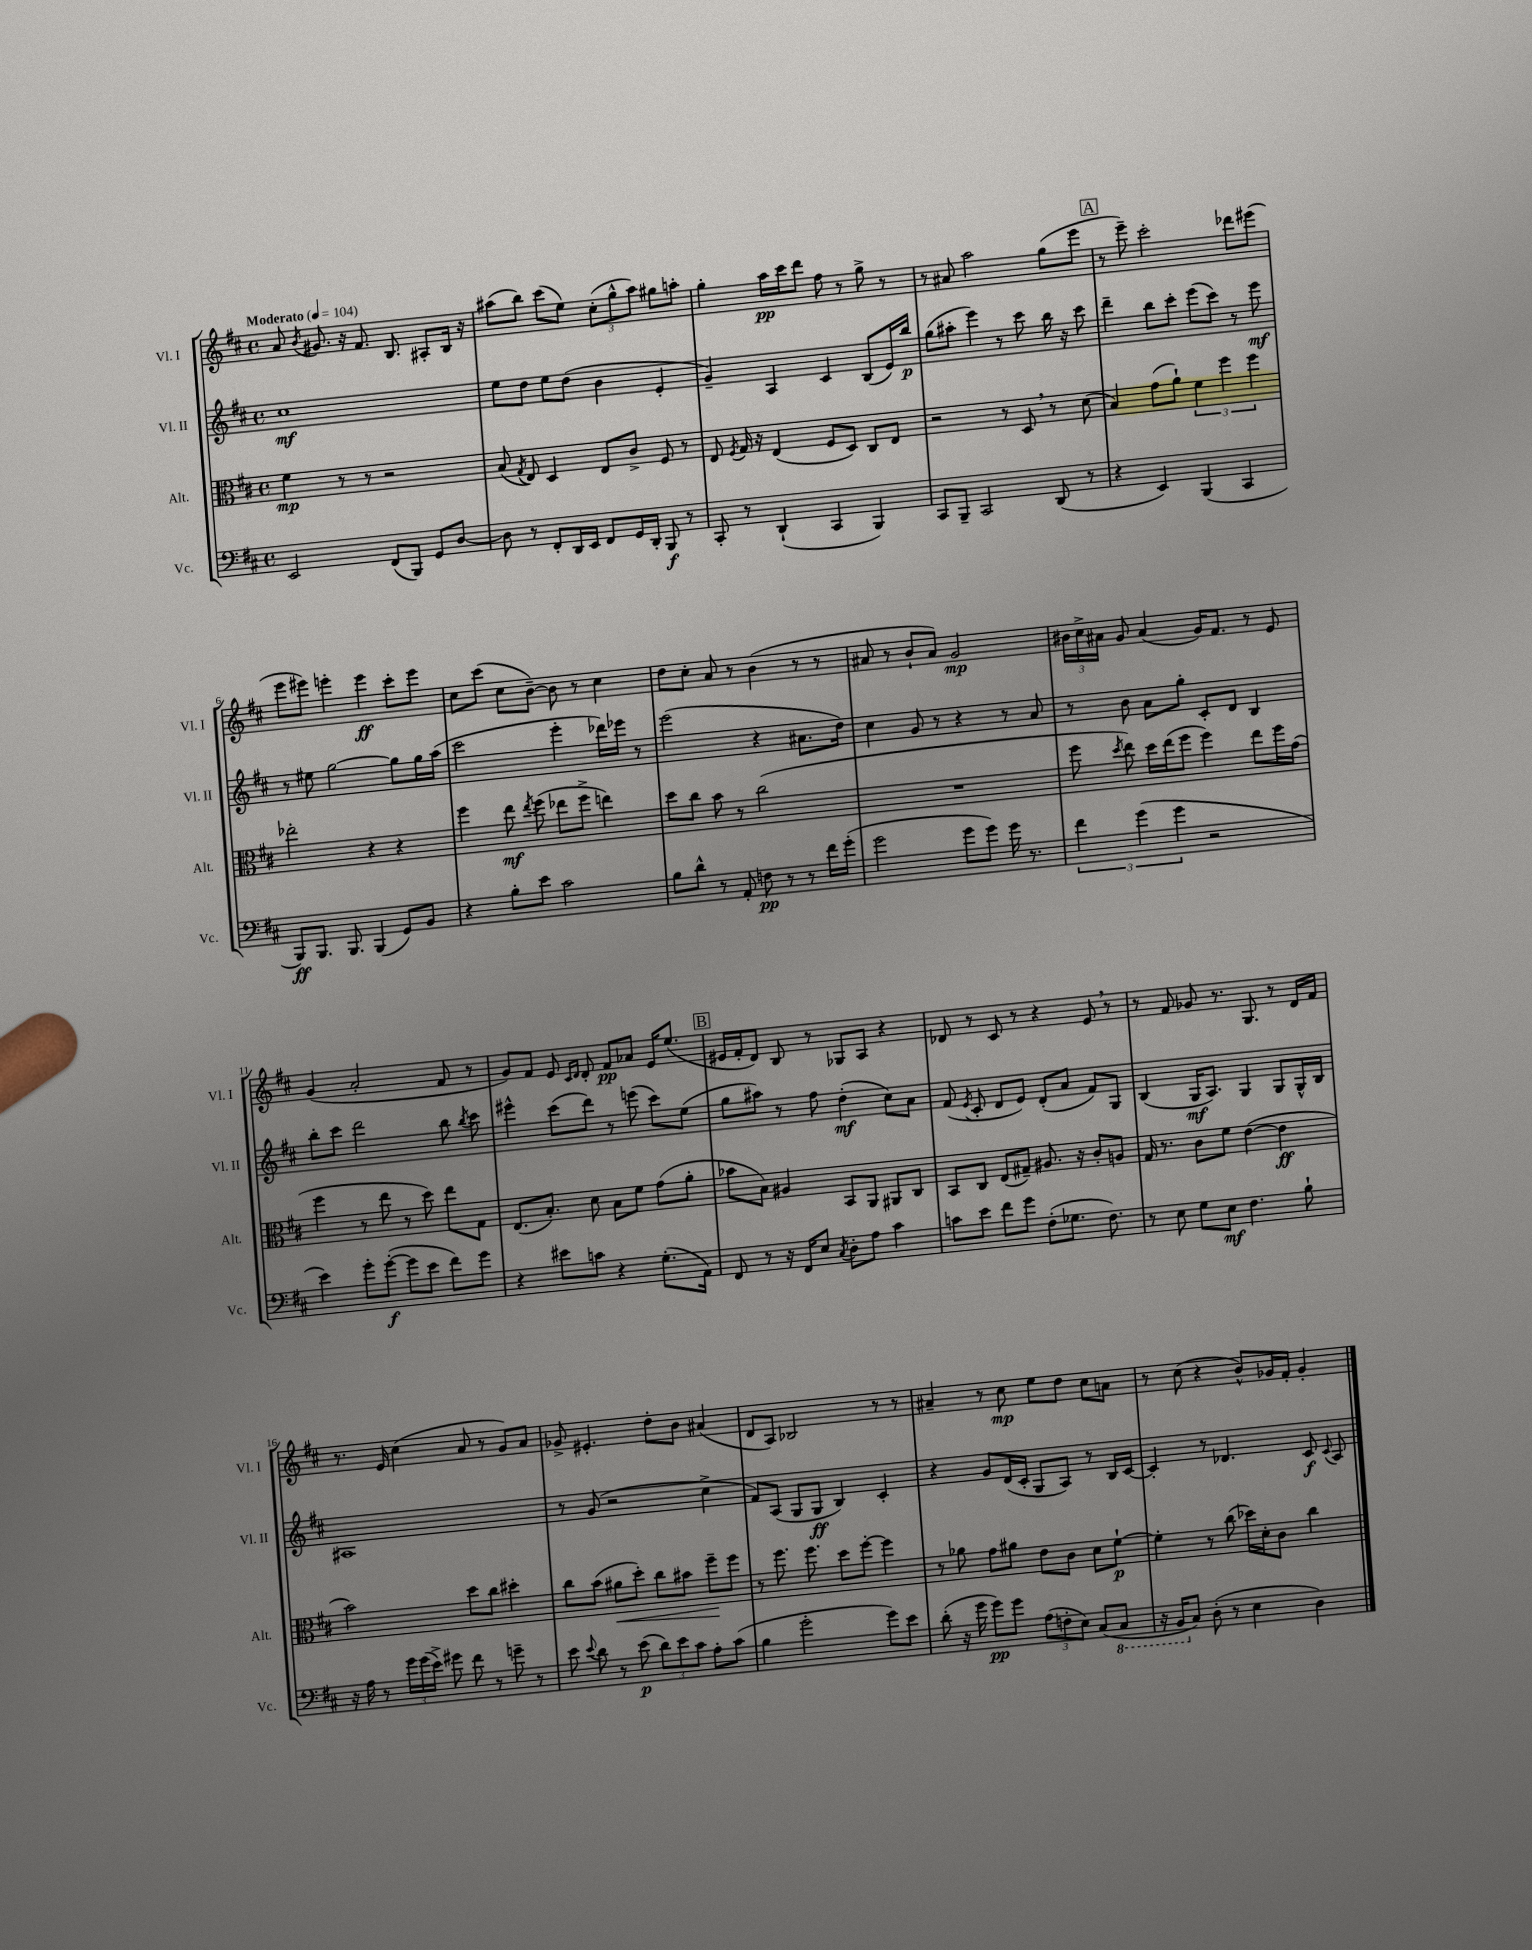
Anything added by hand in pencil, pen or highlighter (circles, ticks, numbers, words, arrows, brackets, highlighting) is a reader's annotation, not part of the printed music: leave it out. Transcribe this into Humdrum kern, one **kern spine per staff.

**kern	**kern	**kern	**kern
*staff4	*staff3	*staff2	*staff1
*clefF4	*clefC3	*clefG2	*clefG2
*k[f#c#]	*k[f#c#]	*k[f#c#]	*k[f#c#]
*M4/4	*M4/4	*M4/4	*M4/4
*met(c)	*met(c)	*met(c)	*met(c)
*MM104	*MM104	*MM104	*MM104
2EE	4f#	1cc#	8a
.	.	.	8qb
.	.	.	8.g#
.	8r	.	.
.	.	.	16r
.	8r	.	8.f#
(8FF#	2r	.	.
.	.	.	8.B
8BBB)	.	.	.
8GG	.	.	8A#'
[8D	.	.	16B
.	.	.	16r
=	=	=	=
8D]	(8B	8ee	(8aa#
.	8qG	.	.
8r	8E)	8dd	8bb)
8FF#'	4D	8ee	(8ccc#
16DD	.	(8dd	8ee)
16EE	.	.	.
8FF#	8E	4b	(12cc#'
.	.	.	12gg^^
16GG	8c#^	.	.
.	.	.	12aa#)
16DD'	.	.	.
8BBB	8F#	4e'	8gg#
8r	8r	.	8aa'
=	=	=	=
8CC#'	8E	4g~)	4gg'
.	8qF#	.	.
8r	16G	.	.
.	16r	.	.
(4DD`	(4E	4A	16aa
.	.	.	16ccc#
.	.	.	8ddd
4CC#	8F#	4c#	8ff#
.	8D)	.	8r
4BBB)	8C#	(8B	8gg^
.	8E	16e)	8r
.	.	16bb	.
=	=	=	=
8CC#	2r	(8gg	8r
8BBB~	.	8aa#'	8a#
2CC#	.	4eee)	2aa
.	8r	8r	.
.	8D	8ccc#	.
(8DD	8r	16bb	(8gg
.	.	16r	.
8r	(8d	8ccc#	8eee
=	=	=	=
4r	4B)	4ddd~	8r
.	.	.	8eee~)
4EE)	(8g	8bb	2ccc#'
.	8a`)	8ccc#'	.
(4BBB	6f#	(8eee	.
.	.	8ccc#)	.
.	6ff#	.	.
4CC#	.	8r	8ddd-
.	6ff#	.	.
.	.	8eee	(8eee#
=	=	=	=
8BBB)	2ee-'	8r	8eee
8.BBB	.	8ee#	8eee#)
.	.	[2gg	4eee'
8.BBB	.	.	.
(4BBB	4r	.	4eee
8GG)	4r	8gg]	8ccc#'
8BB	.	16gg	8eee
.	.	(16aa	.
=	=	=	=
4r	4ff#	2ccc#	8cc#
.	.	.	(8ccc#
8B'	8ee	.	8cc#
.	8qee	.	.
8e	(8ff#	.	[8b~)
2c#	8ee-	4eee'	8b]
.	8ff#^	.	8r
.	4ee)	16ddd-)	4cc#
.	.	16eee-	.
.	.	8r	.
=	=	=	=
8B	8dd	(2eee	8dd
8d^^	8cc#	.	8cc#'
8r	8b	.	8a
8AA'	8r	.	8r
8F	(2cc#	4r	(4b
8r	.	.	.
8r	.	8.a#	8r
16f#	.	.	8r
(16g'	.	16dd)	.
=	=	=	=
2g	1r	4cc#	8a#
.	.	.	8r
.	.	8g	8b`
.	.	8r	8a#)
8g	.	4r	2g
8g)	.	.	.
16g	.	8r	.
8.r	.	.	.
.	.	8a	.
=	=	=	=
6f#	8ff#	8r	24b#
.	.	.	24cc#^
.	.	.	24a#
.	8qdd	.	.
.	8ee)	8b	8g
(6g	.	.	.
.	16dd	8a	(4a#
.	(16ee	.	.
6g	.	.	.
.	8ff#	8gg'	.
2r	4ff#)	8c#'	16g)
.	.	.	8.f#
.	.	8d	.
.	8ee	4B	8r
.	16ff#	.	8e
.	(16g	.	.
=	=	=	=
4e)	4ff#	8bb'	(4g
.	.	8ccc#	.
8g'	8r	2ddd	2a'
([8g'	8ee	.	.
8g]	8r	.	.
8e	8dd)	.	.
8f#)	8ee	8bb	8f#
.	.	8qbb	.
8g	8G	8ccc#	8r
=	=	=	=
4r	(8.E	4eee#^^	8g)
.	.	.	8f#
.	8.B')	.	.
8e#	.	(8ccc#	8e
.	.	.	16qqc#
.	.	.	16qqd
8c	8d	8ddd)	8d'
4r	8B	8r	8f#
.	8f#	(8eee	8a-
(8.G'	(8g	8ccc#)	16e
.	.	.	(8.ee
.	8a'	(8ee	.
16AA)	.	.	.
=	=	=	=
8FF#	8b-	8gg	16e#
.	.	.	16f#'
8r	8B)	8aa#)	8d)
16r	4A#	8r	8B
16FF#	.	.	.
8E	.	8ff#	8r
8qC#	.	.	.
8D'	8BB	(4dd'	8G-
8A	8AA	.	8A
4c#	8AA#	8cc#)	4r
.	8C#	8a	.
=	=	=	=
8c	8BB	(8f#	8d-
.	.	8qe	.
8e	8C#	8c#'	8r
8f#	(8E	8d	8c#
8g	8G#~)	8e)	8r
(8F#'	8.A#	(8d'	4r
8.G-	.	8a	.
.	16r	.	.
.	8c#'	8f#)	8e
8.F#)	.	.	.
.	8A	8G	8r
=	=	=	=
8r	16G	(4B	8r
.	8.r	.	.
8E	.	.	8f#
8G	8c#	16G	8g-
.	.	8.A)	.
8E	8f#	.	8.r
4.F#	([4e	4G	.
.	.	.	8.G
.	4e]	8G	8r
8B`	.	16G^^	16d
.	.	16B	16f#
=	=	=	=
16r	2b)	1A#	8.r
16A	.	.	.
8r	.	.	.
.	.	.	16e
24g	.	.	(4cc#
(24g	.	.	.
24e^)	.	.	.
8g#	.	.	.
8f#	8dd	.	8a
8r	8cc#	.	8r
8g~	4dd#'	.	8g)
8r	.	.	8a
=	=	=	=
8e	8cc#	8r	8g-^
8qqe	.	.	.
8d	(8b	(8g	4.e#'
8r	8a#	2r	.
(8e	8dd')	.	.
12d)	8cc#	.	8dd'
12e	.	.	.
.	8b#	.	8b
12c#	.	.	.
8A'	8ff#~	4cc#^	(4a#
(8c#	8ff#	.	.
=	=	=	=
4B	8r	8f#)	8d
.	8.ff#	(8A	8A)
2g'	.	8G	2B-
.	8.ff#	.	.
.	.	8G	.
.	8dd	4B)	.
.	[8ff#'	.	.
8g)	4ff#]	4c#'	8r
8e	.	.	8r
=	=	=	=
(8d'	8r	4r	4a#~
16r	8a-	.	.
16g	.	.	.
8g)	8g	8g	8r
8g	8a#	(16d	8cc#
.	.	16c#'	.
(12A	8e	8G	8ee
12F'	.	.	.
.	8c#	8A)	8dd
12E)	.	.	.
(8C#	8d	8r	8cc#
8CC#	[8f#`	16B	8a
.	.	[16c#	.
=	=	=	=
16r	4f#']	4c#']	8r
16BBB	.	.	.
8C#)	.	.	(8cc#
(8D'	8r	8r	4r
8r	(8cc#	4.d-	.
4E	16dd-)	.	8b^^)
.	16d'	.	.
.	8c#	.	16g-
.	.	.	16f#'
4D)	4cc#	8c#	4g-'
.	.	8qqc#	.
.	.	8A	.
==	==	==	==
*-	*-	*-	*-
